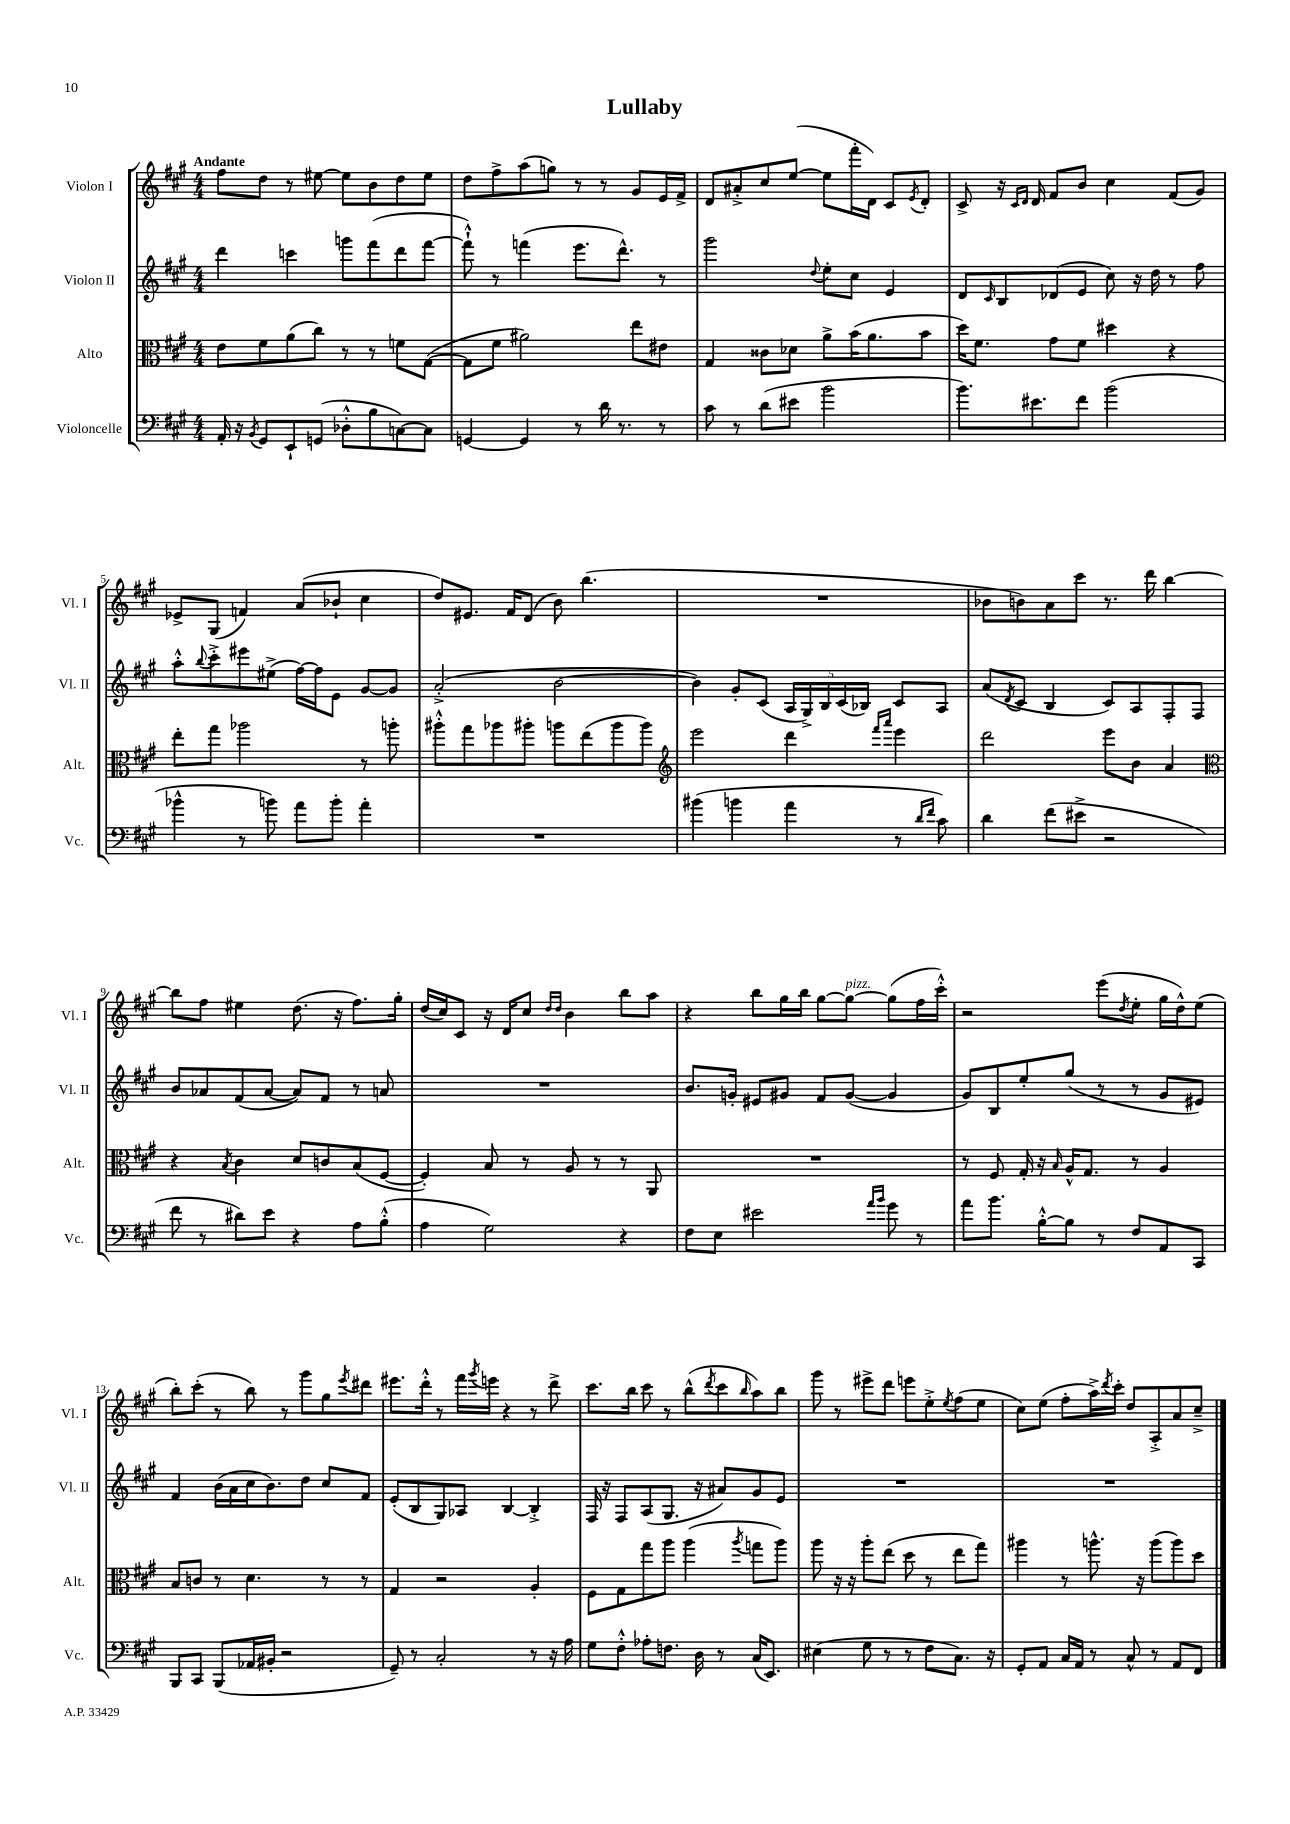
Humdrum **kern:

**kern	**kern	**kern	**kern
*staff4	*staff3	*staff2	*staff1
*clefF4	*clefC3	*clefG2	*clefG2
*k[f#c#g#]	*k[f#c#g#]	*k[f#c#g#]	*k[f#c#g#]
*M4/4	*M4/4	*M4/4	*M4/4
16AA'	8e	4ddd	8ff#
16r	.	.	.
8qBB	.	.	.
8GG#	8f#	.	8dd
8EE`	(8a	4ccc	8r
(8GG	8cc#)	.	[8ee#
8D-'^^	8r	8ggg	8ee#]
8B	8r	(8fff#	8b
[8C)	8f	8ddd	8dd
8C]	([8G#	[8fff#	8ee#
=	=	=	=
[4GG	8G#]	8fff#`^^])	8dd
.	8f#	8r	8ff#^
4GG]	2a#)	(4fff	(8aa
.	.	.	8gg)
8r	.	8.eee	8r
16d	.	.	8r
8.r	.	8.ddd^^)	.
.	8ee	.	8g#
8r	8e#	8r	16e
.	.	.	16f#^
=	=	=	=
8c#	4G#	2ggg#	8d
8r	.	.	8a#'^
(8d	8c##	.	8cc#
8e#	8d-	.	([8ee
.	.	8qqdd	.
2b	8a^	8ee'	8ee]
.	(16b	8cc#	16fff#'
.	8.a	.	16d)
.	.	4e	8c#
.	.	.	8qe
.	8b	.	8d'
=	=	=	=
8.b)	16dd)	8d	8c#^
.	8.f#	.	.
.	.	16qqc#	.
.	.	8B	16r
.	.	.	16qqc#
.	.	.	16qqd
8.e#	.	.	16d
.	8g#	(8d-	8f#
8f#	8f#	8e	8b
(2b	4dd#	8cc#)	4cc#
.	.	16r	.
.	.	16dd	.
.	4r	8r	(8f#
.	.	8ff#	8g#)
=	=	=	=
4b-^^	8ee'	8aa'^^	8e-^
.	.	8qqbb	.
.	8gg#	8ccc#'^	(8G#
8r	2aa-	8eee#	4f)
8b)	.	(8ee#^	.
8a	.	[16ff#)	(8a
.	.	16ff#]	.
8b'	.	8e	8b-`
4a'	8r	[8g#	4cc#
.	8aa'	8g#]	.
=	=	=	=
1r	8aa#'^^	(2a'^	8dd)
.	8gg#	.	8.e#
.	8aa-	.	.
.	.	.	16f#
.	8aa#'	.	(8d
.	8aa	[2b	8b)
.	(8ee	.	(4.bb
.	8aa	.	.
.	8aa)	.	.
=	=	=	=
*	*clefG2	*	*
(4b#	2eee	4b])	1r
4b	.	8g#'	.
.	.	(8c#	.
4a	4ddd	20A	.
.	.	20G#^)	.
.	.	20B	.
.	.	(20c#	.
.	.	20B-)	.
.	16qqfff#	.	.
.	16qqaaa	.	.
8r	4eee	8c#	.
16qqd	.	.	.
16qqf#	.	.	.
8c#)	.	8A	.
=	=	=	=
4d	2ddd	(8a	8b-
.	.	8qd	.
.	.	8c#	8b)
(8f#	.	4B	8a
8e#^	.	.	8ccc#
2r	8eee	8c#)	8.r
.	8b	8A	.
.	.	.	16ddd
.	4a	8F#'	[4bb
.	.	8F#	.
=	=	=	=
*	*clefC3	*	*
8f#	4r	8b	8bb]
8r	.	8a-	8ff#
.	8qB	.	.
8d#)	4c#	(8f#	4ee#
8e	.	[8a-	.
4r	8d	8a-])	(8.dd
.	8c	8f#	.
.	.	.	16r
8A	(8B	8r	8.ff#)
(8B'^^	[8F#	8a	.
.	.	.	16gg#'
=	=	=	=
4A	4F#'])	1r	(16dd
.	.	.	16cc#)
.	.	.	8c#
2G#)	8B	.	16r
.	.	.	16d
.	8r	.	8cc#
.	.	.	16qqdd
.	.	.	16qqdd
.	8A	.	4b
.	8r	.	.
4r	8r	.	8bb
.	8AA	.	8aa
=	=	=	=
8F#	1r	8.b	4r
8E	.	.	.
.	.	16g'	.
2e#	.	8e#	8bb
.	.	8g#	16gg#
.	.	.	16bb
.	.	8f#	[8gg#
.	.	([8g#	8gg#_
16qqa	.	.	.
16qqb	.	.	.
8g#	.	4g#]	(8gg#]
8r	.	.	16ff#
.	.	.	16ccc#'^^)
=	=	=	=
8a	8r	8g#)	2r
8.b	8F#	8B	.
.	16G#'	8ee'	.
[16B'^^	16r	.	.
.	16qqB	.	.
8B]	16A^^	(8gg#	.
.	8.G#	.	.
8r	.	8r	(8eee
.	.	.	8qdd
8F#	8r	8r	8ee'
8AA	4A	8g#	16gg#
.	.	.	16dd^^)
8CC#	.	8e#)	(8ee
=	=	=	=
8BBB	8B	4f#	8bb')
8CC#	8c	.	(8ccc#'
(8BBB	8r	(16b	8r
.	.	16a	.
16AA-	4.d	16cc#	8bb)
16BB#'	.	8.b)	.
2r	.	.	8r
.	.	8dd	8ggg#
.	8r	8cc#	8gg#
.	.	.	8qeee
.	8r	8f#	8ddd#
=	=	=	=
8GG#~)	4G#	(8e'	8.eee#
8r	.	8B	.
.	.	.	16ddd'^^
2C#'	2r	8G#)	8r
.	.	8A-	16fff#
.	.	.	8qggg#
.	.	.	16eee
.	.	[4B	4r
8r	4A'	4B'^]	8r
16r	.	.	8ddd^
16A	.	.	.
=	=	=	=
8G#	8F#	16F#	8.ccc#
.	.	16r	.
8F#'^^	8G#	8F#	.
.	.	.	16bb
8A-'	8gg#	(8A	8ccc#
8.F	8aa	8.G#	8r
.	(4aa	.	(8bb^^
16D	.	16r	.
.	.	.	8qddd
8r	.	8a#)	8ccc#
.	8qaa	.	16qqbb
(16C#	8gg	8g#	8aa)
8.EE)	.	.	.
.	8aa)	8e	8bb
=	=	=	=
(4E#	8aa	1r	8ggg#
.	16r	.	8r
.	16r	.	.
8G#	8aa'	.	8eee#^
8r	(8ee	.	8ddd
8r	8dd	.	8eee
8F#	8r	.	8ee'^
.	.	.	8qee
8.C#)	8ee	.	(8ff#
.	8gg#)	.	8ee
16r	.	.	.
=	=	=	=
8GG#'	4aa#	1r	8cc#)
8AA	.	.	(8ee
16C#	8r	.	8ff#'
16AA	.	.	.
8r	8.aa^^	.	16aa^)
.	.	.	8qddd
.	.	.	16ccc#'
8C#^^	.	.	8dd
.	16r	.	.
8r	(8aa	.	8A'^
8AA	8aa)	.	8a
8FF#	8dd	.	8cc#~^
==	==	==	==
*-	*-	*-	*-
